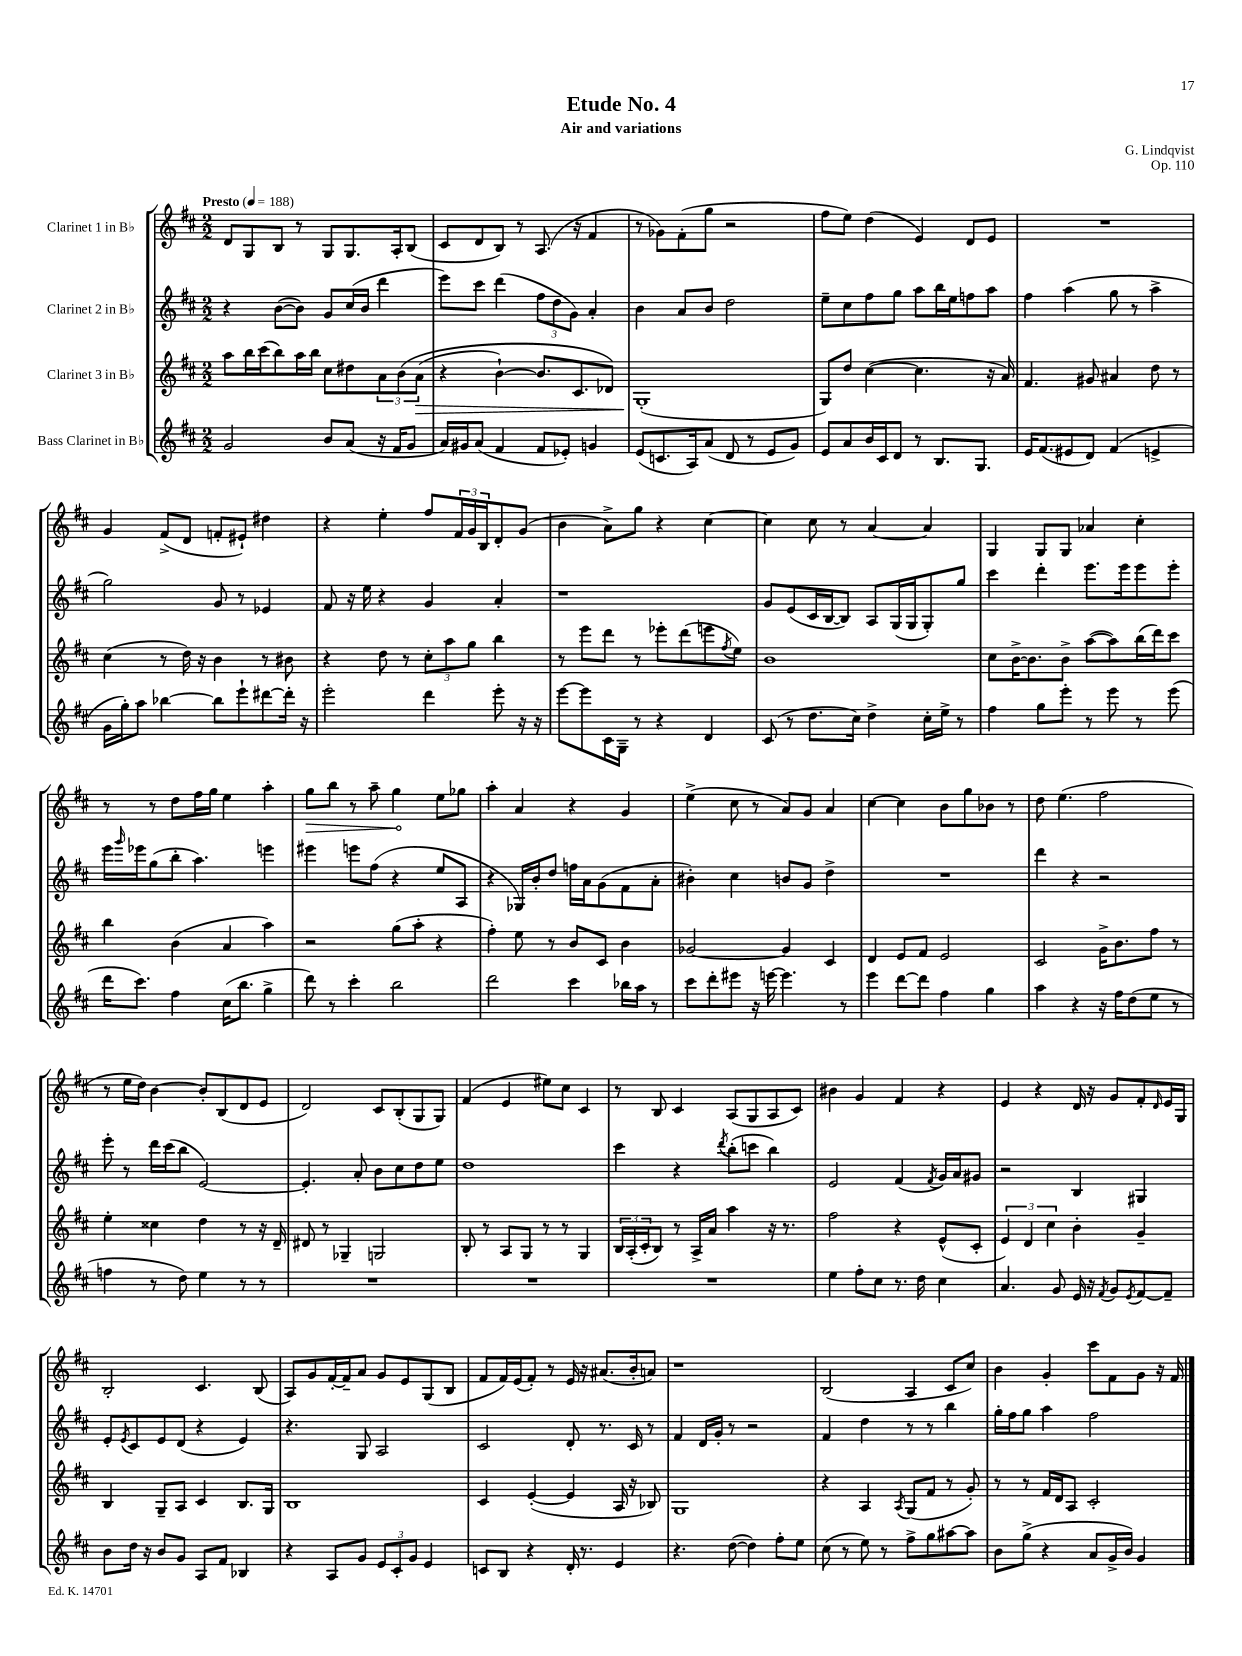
\header { title = "Etude No. 4" composer = "G. Lindqvist" subtitle = "Air and variations" opus = "Op. 110" }
<<
\new StaffGroup <<
\new Staff = "s0" \with { instrumentName = "Clarinet 1 in Bb" } {
    \clef treble \key d \major \numericTimeSignature \time 2/2 \tempo "Presto" 4 = 188
    d'8 g8 b8 r8 g8 g8. a16-. b8( |
    cis'8 d'8 b8) r8 a8.( r16 fis'4 |
    r8 ges'8) fis'8-.( g''8 r2 |
    fis''8 e''8) d''4( e'4) d'8 e'8 |
    R1 |
    g'4 fis'8->( d'8 f'8-. eis'8-!) dis''4 |
    r4 e''4-. fis''8 \tuplet 3/2 { fis'16 g'16 b16 } d'8-. g'8( |
    b'4 a'8->) g''8 r4 cis''4~ |
    cis''4 cis''8 r8 a'4~ a'4 |
    g4 g8 g8 aes'4 cis''4-. |
    r8 r8 d''8 fis''16 g''16 e''4 a''4-. |
    \once \override Hairpin.circled-tip = ##t g''8\> b''8 r8 a''8-- g''4\! e''8 ges''8 |
    a''4-. a'4 r4 g'4 |
    e''4->( cis''8 r8 a'8) g'8 a'4 |
    cis''4~ cis''4 b'8 g''8 bes'8 r8 |
    d''8 e''4.( fis''2 |
    r8 e''16 d''16) b'4~ b'8-. b8( d'8 e'8 |
    d'2) cis'8 b8-.( g8 g8) |
    fis'4( e'4 eis''8) cis''8 cis'4 |
    r8 b8 cis'4 a8( g8 a8 cis'8) |
    bis'4 g'4 fis'4 r4 |
    e'4 r4 d'16 r16 g'8 fis'8-. \grace { d'16 } e'16 g16 |
    b2-. cis'4. b8( |
    a8) g'8 fis'16~-. fis'16-- a'8 g'8 e'8 g8( b8 |
    fis'8 fis'16) e'16( fis'8-.) r8 e'16 r16 ais'8.( b'16-. a'8) |
    r1 |
    b2( a4 cis'8 cis''8) |
    b'4 g'4-. cis'''8 fis'8 g'8 r16 fis'16 \bar "|." |
}
\new Staff = "s1" \with { instrumentName = "Clarinet 2 in Bb" } {
    \clef treble \key d \major \numericTimeSignature \time 2/2
    r4 b'8~( b'8) g'8 cis''16( b'16 d'''4 |
    e'''8) cis'''8 d'''4( \tuplet 3/2 { fis''8 d''8 g'8) } a'4-. |
    b'4 a'8 b'8 d''2 |
    e''8-- cis''8 fis''8 g''8 a''8 b''16 e''16 f''8 a''8 |
    fis''4 a''4( g''8 r8 a''4-> |
    g''2) g'8 r8 ees'4 |
    fis'8 r16 e''16 r4 g'4 a'4-. |
    r1 |
    g'8 e'8( cis'16 b16~ b8) a8 g16( g16 g8-.) g''8 |
    cis'''4 d'''4-. e'''8. e'''16 e'''8 e'''8-. |
    e'''16 \grace { g'''16 } ees'''16 g''8( b''8-. a''4.) e'''4 |
    eis'''4 e'''8 fis''8( r4 e''8 a8 |
    r4 ges16) b'16-. d''8 f''16 a'16 g'8( fis'8 a'8-. |
    bis'4-.) cis''4 b'8 g'8 d''4-> |
    R1 |
    d'''4 r4 r2 |
    e'''8-. r8 d'''16 cis'''16( b''8 e'2~) |
    e'4.-. a'8-. b'8 cis''8 d''8 e''8 |
    d''1 |
    cis'''4 r4 \acciaccatura { d'''8 } b''8-.( c'''8 b''4) |
    e'2 fis'4( \acciaccatura { fis'8 } g'16) a'16 gis'8 |
    r2 b4 gis4 |
    e'8-. \acciaccatura { e'8 } cis'8 e'8 d'8( r4 e'4) |
    r4. g8 a2 |
    cis'2 d'8-. r8. cis'16 r8 |
    fis'4 d'16 g'16-. r8 r2 |
    fis'4 d''4 r8 r8 b''4 |
    g''16-. fis''16 g''8 a''4 fis''2 \bar "|." |
}
\new Staff = "s2" \with { instrumentName = "Clarinet 3 in Bb" } {
    \clef treble \key d \major \numericTimeSignature \time 2/2
    a''8 b''16 cis'''16( b''8) a''16 b''16 cis''8 dis''8 \tuplet 3/2 { a'8 b'8\( a'8\>( } |
    r4 b'4~-!) b'8. cis'8. des'8\) |
    g1-.\!( |
    g8) d''8 cis''4~( cis''4. r16 a'16) |
    fis'4. gis'8 ais'4 d''8 r8 |
    cis''4( r8 d''16) r16 b'4 r8 bis'8 |
    r4 d''8 r8 \tuplet 3/2 { cis''8-. a''8 g''8 } b''4 |
    r8 e'''8 d'''8 r8 ees'''8-. d'''8( e'''8 \acciaccatura { fis''8 } e''8) |
    b'1 |
    cis''8 b'16~-> b'8. b'8-> a''8~( a''8) b''16( d'''16) cis'''8 |
    b''4 b'4( a'4 a''4) |
    r2 g''8( a''8-. r4 |
    fis''4-.) e''8 r8 b'8 cis'8 b'4 |
    ges'2~ ges'4 cis'4 |
    d'4 e'8 fis'8 e'2 |
    cis'2 g'16-> b'8. fis''8 r8 |
    e''4-. cisis''4 d''4 r8 r16 d'16-- |
    dis'8 r8 ges4-- g2 |
    b8-. r8 a8 g8 r8 r8 g4 |
    \tuplet 3/2 { b16 a16-.( cis'16-. } b8) r8 a16-> a'16 a''4 r16 r8. |
    fis''2 r4 e'8-^( cis'8-. |
    \tuplet 3/2 { e'4) d'4 cis''4 } b'4-. g'4-- |
    b4 g8-- a8 cis'4 b8. g16 |
    b1 |
    cis'4 e'4~-.( e'4 a16 r16 bes8) |
    g1 |
    r4 a4 \acciaccatura { a8 } g8( fis'8 r8 g'8-.) |
    r8 r8 fis'16 d'16 a8 cis'2-. \bar "|." |
}
\new Staff = "s3" \with { instrumentName = "Bass Clarinet in Bb" } {
    \clef treble \key d \major \numericTimeSignature \time 2/2
    g'2 b'8 a'8( r16 fis'16 g'8 |
    a'16) gis'16 a'8( fis'4 fis'8 ees'8-.) g'4 |
    e'8( c'8. a16) a'8( d'8 r8 e'8 g'8) |
    e'8 a'8 b'16 cis'16 d'8 r8 b8. g8. |
    e'16 fis'8.( eis'8 d'8) fis'4( e'4-> |
    g'16 g''16-.) a''8 bes''4~ bes''8 e'''8-! dis'''8~ dis'''16-. r16 |
    e'''2-. d'''4 e'''8-. r16 r16 |
    e'''8~ e'''8 cis'16 g16-- r8 r4 d'4 |
    cis'8( r8 d''8. cis''16) d''4-> cis''16-. e''16-> r8 |
    fis''4 g''8 e'''8-. r8 e'''8 r8 e'''8( |
    d'''16 cis'''8.) fis''4 cis''16( b''8. g''4-> |
    d'''8) r8 cis'''4-. b''2 |
    d'''2 cis'''4 bes''16 a''16 r8 |
    cis'''8 d'''8-. eis'''8 r16 e'''16~ e'''4. r8 |
    e'''4 d'''8~ d'''8 fis''4 g''4 |
    a''4 r4 r16 fis''16 d''8( e''8 r8 |
    f''4 r8 d''8) e''4 r8 r8 |
    R1 |
    R1 |
    R1 |
    e''4 fis''8-. cis''8 r8. d''16 cis''4 |
    a'4. g'8 e'16 r16 \acciaccatura { fis'8 } g'8 \acciaccatura { e'8 } fis'8~ fis'8-- |
    b'8 d''16 r16 b'8 g'8 a8 fis'8 bes4 |
    r4 a8 g'8 \tuplet 3/2 { e'8 cis'8-. g'8 } e'4 |
    c'8 b8 r4 d'16-. r8. e'4 |
    r4. d''8~( d''4) fis''8-. e''8 |
    cis''8( r8 e''8) r8 fis''8-> g''8 ais''8~ ais''8 |
    b'8 g''8->( r4 a'8 g'16-> b'16) g'4 \bar "|." |
}
>>
>>
\layout { \context { \Score \remove "Bar_number_engraver" } }
